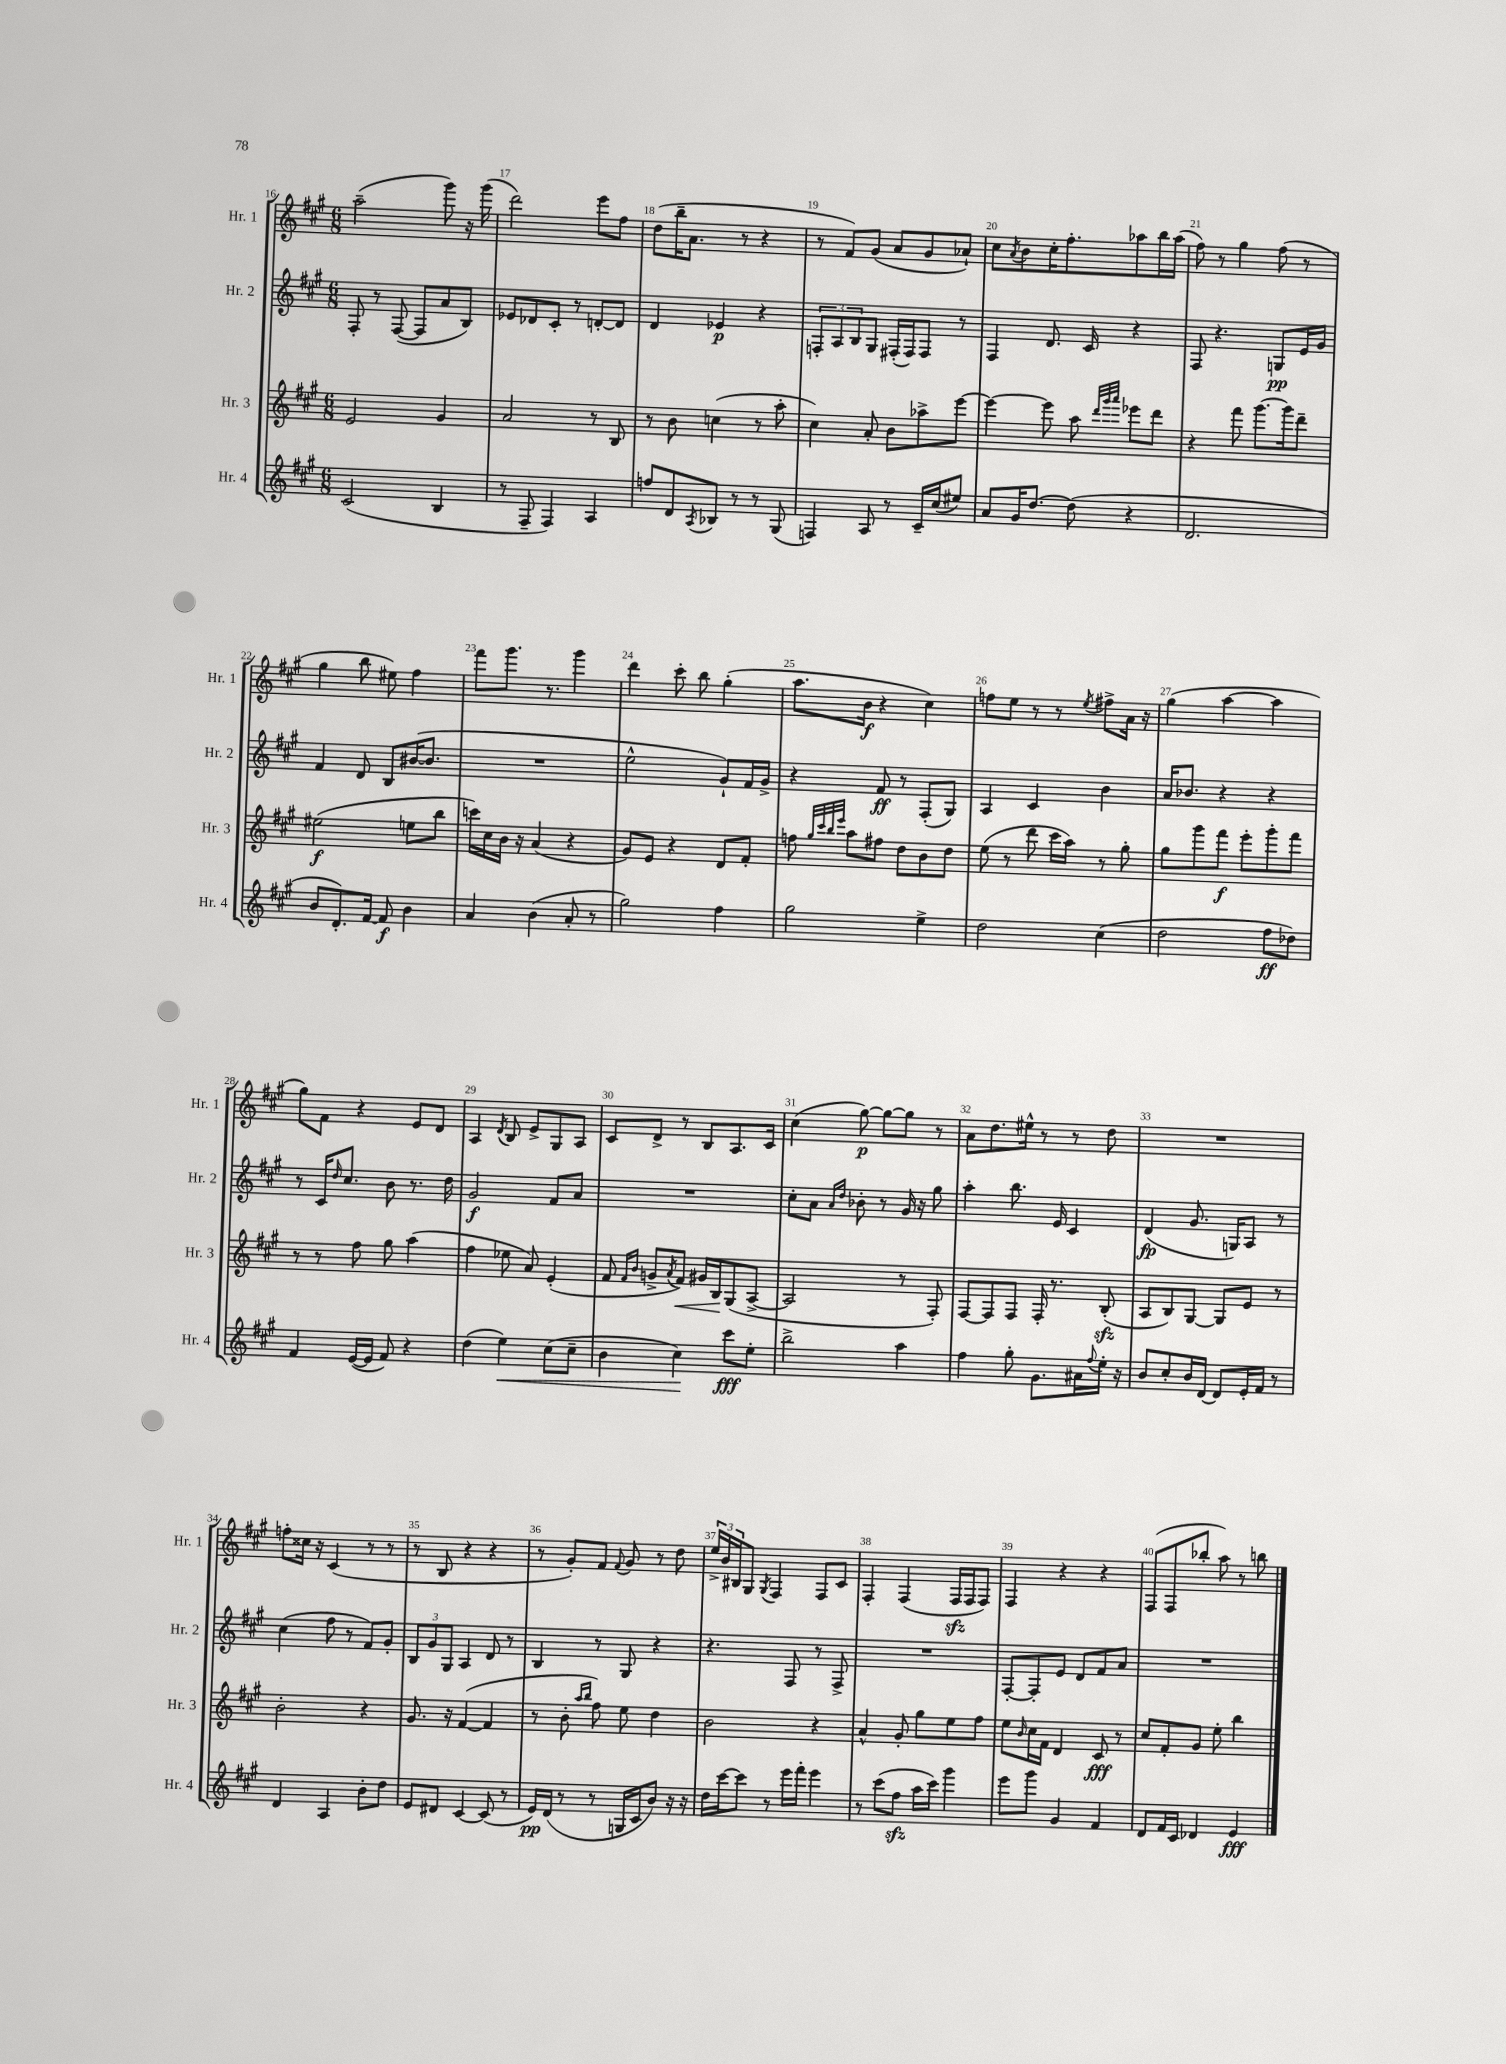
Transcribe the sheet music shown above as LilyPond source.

<<
\new StaffGroup <<
\new Staff = "s0" \with { instrumentName = "Hr. 1" shortInstrumentName = "Hr. 1" } {
    \clef treble \key a \major \numericTimeSignature \time 6/8
    a''2--( gis'''8) r16 gis'''16( |
    d'''2) e'''8 fis''8 |
    d''8( b''16-- a'8. r8 r4 |
    r8 fis'8) gis'8( a'8 gis'8 aes'8-!) |
    cis''8 \acciaccatura { a'8 } b'8 cis''16-. fis''8.-. aes''8 b''16 aes''16( |
    fis''8) r8 gis''4 fis''8( r8 |
    gis''4 b''8 eis''8) fis''4 |
    fis'''8 gis'''8. r8. gis'''4 |
    d'''4 cis'''8-. b''8 gis''4-.( |
    a''8. b'16\f r4 cis''4) |
    f''8 e''8 r8 r8 \acciaccatura { e''8 } fis''8-> a'16 r16 |
    gis''4( a''4~ a''4 |
    gis''8) fis'8 r4 e'8 d'8 |
    a4 \acciaccatura { d'8 } b8 e'8-> gis8 a8 |
    cis'8 d'8-> r8 b8 a8. cis'16 |
    cis''4( gis''8~\p) gis''8~ gis''8 r8 |
    a'8 d''8. eis''16-^ r8 r8 d''8 |
    R2. |
    f''8-. cisis''16 r16 cis'4( r8 r8 |
    r8 b8 r4 r4 |
    r8 gis'8-.) fis'8 \appoggiatura { fis'8 } gis'8 r8 d''8 |
    \tuplet 3/2 { e''16-> b'16 bis16 } gis8 \acciaccatura { gis8 } fis4 fis8 cis'8 |
    fis4-. fis4( fis16\sfz fis16 fis8) |
    fis4 r4 r4 |
    fis8( fis8 bes''8-. a''8) r8 b''8 \bar "|." |
}
\new Staff = "s1" \with { instrumentName = "Hr. 2" shortInstrumentName = "Hr. 2" } {
    \clef treble \key a \major \numericTimeSignature \time 6/8
    fis8-. r8 fis8~( fis8 a'8 b8) |
    ees'8 des'8 cis'8-. r8 d'8~-. d'8 |
    d'4 ees'4\p r4 |
    \tuplet 3/2 { f8-. a8 b8 } gis8 fis16-.( fis16) fis8 r8 |
    fis4 d'8. cis'16 r4 |
    fis8 r4. g8\pp e'16 gis'16 |
    fis'4 d'8 b8 bis'16~( bis'8. |
    R2. |
    e''2-^ gis'8-!) fis'16 gis'16-> |
    r4 fis'8\ff r8 fis8-.( gis8) |
    a4 cis'4 b'4 |
    a'16 bes'8. r4 r4 |
    r8 cis'16 \grace { d''16 } cis''8. b'8 r8. d''16 |
    gis'2\f fis'8 a'8 |
    R2. |
    cis''8-. a'8 \grace { a'16 d''16 } bes'8-. r8 gis'16 r16 gis''8 |
    a''4-. b''8. e'16 cis'4 |
    d'4\fp( gis'8. g16) a8 r8 |
    cis''4( fis''8 r8 fis'8) gis'8-. |
    \tuplet 3/2 { b8 gis'8 gis8 } a4 d'8 r8 |
    b4 r8 gis8 r4 |
    r4. fis8 r8 fis8-> |
    R2. |
    fis8~-. fis8-. e'8 d'8 fis'8 a'8 |
    R2. \bar "|." |
}
\new Staff = "s2" \with { instrumentName = "Hr. 3" shortInstrumentName = "Hr. 3" } {
    \clef treble \key a \major \numericTimeSignature \time 6/8
    e'2 gis'4 |
    a'2 r8 b8 |
    r8 b'8 c''4( r8 a''8-. |
    cis''4) a'8-. b'8 aes''8-> e'''8~ |
    e'''4~ e'''8 a''8 \grace { d'''32 gis'''32 a'''32 } ees'''8 d'''8 |
    r4 fis'''8 gis'''8.~ gis'''16 d'''8-- |
    eis''2\f( e''8 b''8 |
    c'''16) cis''16 b'16 r16 a'4( r4 |
    gis'8) e'8 r4 d'8 fis'8-. |
    f''8 \grace { gis''32 cis'''32 b''32 e'''32 } a''8 fis''8 d''8 b'8 d''8 |
    e''8( r8 d'''8 cis'''16 a''16) r8 gis''8-. |
    gis''8 gis'''8 fis'''8\f e'''8-. gis'''8-. fis'''8 |
    r8 r8 fis''8 gis''8 a''4( |
    fis''4 ees''8 a'8) e'4-.( |
    fis'8 \grace { fis'16 b'16 } g'8-> \acciaccatura { a'8 } fis'8\<) gis'16 b16\! gis8( a8~-> |
    a2 r8 fis8-.) |
    fis8~ fis8 fis8 fis16-. r8. b8-.\sfz( |
    a8 b8) gis8~ gis8 e'8 r8 |
    b'2-. r4 |
    gis'8. r16 fis'4~( fis'4 |
    r8 b'8-. \grace { a''16 b''16 } fis''8) e''8 d''4 |
    b'2 r4 |
    a'4-^ gis'8-. gis''8 e''8 fis''8 |
    e''8 \grace { b'16 } cis''16 fis'16 d'4 cis'8\fff r8 |
    cis''8 fis'8-. gis'8 e''8-. b''4 \bar "|." |
}
\new Staff = "s3" \with { instrumentName = "Hr. 4" shortInstrumentName = "Hr. 4" } {
    \clef treble \key a \major \numericTimeSignature \time 6/8
    cis'2( b4 |
    r8 fis8-- fis4) a4 |
    f''8 d'8 \acciaccatura { a8 } bes8 r8 r8 gis8( |
    f4) a8 r8 cis'16-- cis''16( eis''8) |
    a'8 gis'16 d''8.~ d''8( r4 |
    d'2. |
    b'8 d'8.-.) fis'16~ fis'8\f b'4 |
    a'4 b'4( a'8-. r8 |
    gis''2) fis''4 |
    gis''2 e''4-> |
    d''2 cis''4( |
    d''2 fis''8\ff des''8) |
    fis'4 e'16~( e'16 fis'8) r4 |
    d''4( e''4\<) cis''8( cis''8-- |
    b'4 cis''4\!) cis'''8\fff e''8-. |
    b''2-> a''4 |
    fis''4 gis''8-. gis'8. ais'16 \appoggiatura { fis''8 } e''16-. r16 |
    b'8 cis''8-. b'16 d'16~ d'8 e'16-. fis'16 r8 |
    d'4 a4 b'8-. d''8 |
    e'8 dis'8 cis'4~ cis'8( r8 |
    e'16\pp) d'16( r8 r8 g16 cis'16 b'8) r16 r16 |
    d''16 cis'''16~ cis'''8 r8 e'''16 fis'''16-. e'''4 |
    r8 cis'''8( fis''8\sfz a''16 cis'''16) gis'''4 |
    e'''8 gis'''8 gis'4 fis'4 |
    d'8 fis'16 cis'16 des'4 e'4\fff \bar "|." |
}
>>
>>
\layout { \context { \Score currentBarNumber = #16 \override BarNumber.break-visibility = ##(#f #t #t) barNumberVisibility = #all-bar-numbers-visible } }
